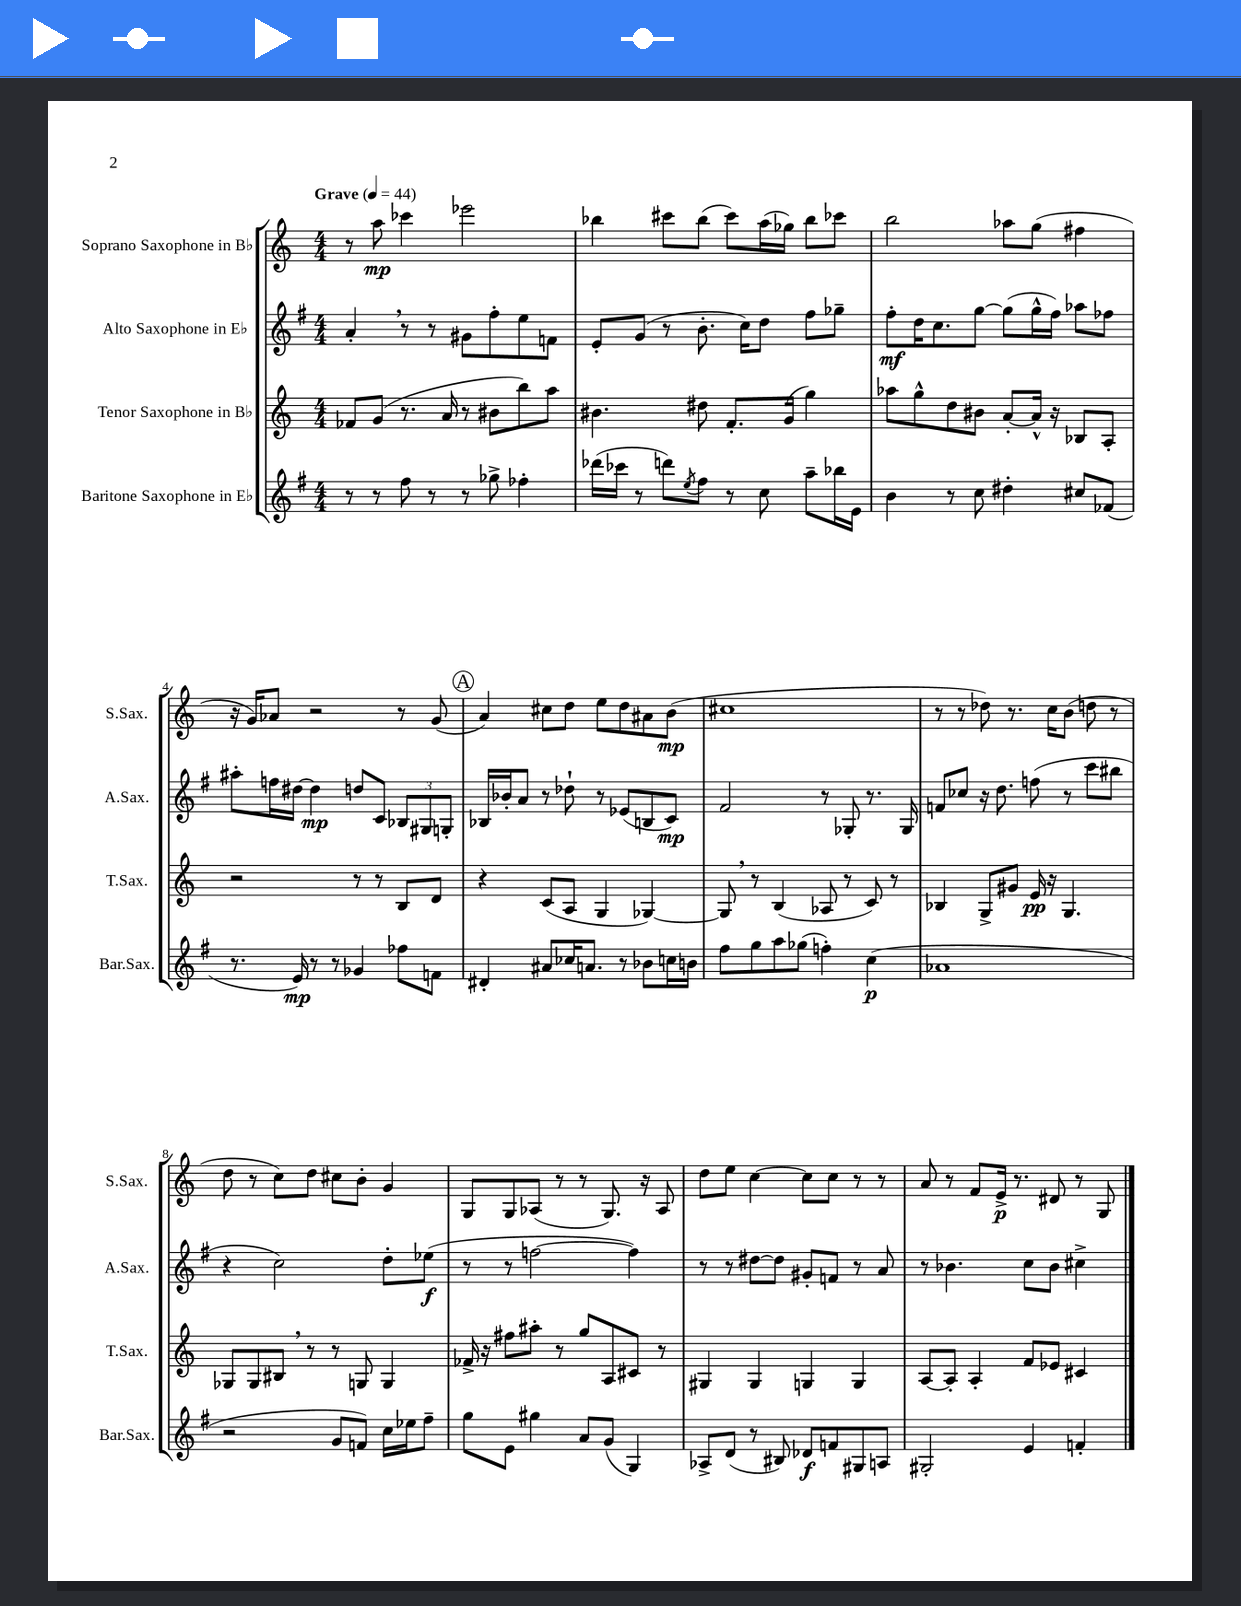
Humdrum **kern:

**kern	**dynam	**kern	**dynam	**kern	**dynam	**kern	**dynam
*part4	*part4	*part3	*part3	*part2	*part2	*part1	*part1
*staff4	*staff4	*staff3	*staff3	*staff2	*staff2	*staff1	*staff1
*I"Baritone Saxophone in E♭	*	*I"Tenor Saxophone in B♭	*	*I"Alto Saxophone in E♭	*	*I"Soprano Saxophone in B♭	*
*I'Bar.Sax.	*	*I'T.Sax.	*	*I'A.Sax.	*	*I'S.Sax.	*
*clefG2	*	*clefG2	*	*clefG2	*	*clefG2	*
*k[f#]	*	*k[]	*	*k[f#]	*	*k[]	*
*M4/4	*	*M4/4	*	*M4/4	*	*M4/4	*
*MM44	*	*MM44	*	*MM44	*	*MM44	*
=1	=1	=1	=1	=1	=1	=1	=1
!	!	!	!	!	!	!LO:TX:a:B:t=Grave	!
8r	.	8f-X/L	.	4a',/	.	8r	.
8r	.	(8g/J	.	.	.	8aa\	mp
8ff#\	.	8.r	.	8r	.	4ccc-X\	.
8r	.	.	.	8r	.	.	.
.	.	16a/	.	.	.	.	.
8r	.	8r	.	8g#X\L	.	2eee-X\	.
8gg-X^\	.	8b#X\L	.	8ff#'\	.	.	.
4ff-X'\	.	8bb\)	.	8ee\	.	.	.
.	.	8aa\J	.	8fn\J	.	.	.
=2	=2	=2	=2	=2	=2	=2	=2
(16ddd-X\LL	.	4.b#X\	.	8e'/L	.	4bb-X\	.
16ccc-X\JJ	.	.	.	.	.	.	.
8r	.	.	.	(8g/J	.	.	.
8dddn\L)	.	.	.	8r	.	8ccc#X\L	.
8qee/	.	.	.	.	.	.	.
8ff#\J	.	8dd#X\	.	8.b'\	.	(8bb-\J	.
8r	.	8.f'/L	.	.	.	8ccc#\L)	.
.	.	.	.	16cc\KL)	.	.	.
8cc\	.	.	.	8dd\J	.	(16aa\L	.
.	.	(16g/Jk	.	.	.	16gg-X\JJ)	.
8aa~\L	.	4gg\)	.	8ff#\L	.	8bb-\L	.
16bb-X\L	.	.	.	8gg-X~\J	.	8ccc-X\J	.
16e\JJ	.	.	.	.	.	.	.
=3	=3	=3	=3	=3	=3	=3	=3
4b\	.	8aa-X\L	.	8ff#'\L	mf	2bb\	.
.	.	8gg^^\	.	16dd\K	.	.	.
.	.	.	.	8.cc\	.	.	.
8r	.	8dd\	.	.	.	.	.
8cc\	.	8b#X\J	.	[8gg\J	.	.	.
4dd#X'\	.	[8a'/L	.	(8gg\L]	.	8aa-X\L	.
.	.	16a^^/Jk]	.	16gg^^\L	.	(8gg\J	.
.	.	16r	.	16ff#\JJ)	.	.	.
8cc#X/L	.	8B-X/L	.	8aa-X\L	.	4ff#X\	.
(8f-X/J	.	8A'/J	.	8ff-X\J	.	.	.
!!LO:LB:g=z
=4	=4	=4	=4	=4	=4	=4	=4
8.r	.	2r	.	8aa#X'\L	.	16r	.
.	.	.	.	.	.	16g/KL)	.
.	.	.	.	16ffn\L	.	8a-X/J	.
16e/)	mp	.	.	[16dd#X\JJ	.	.	.
8r	.	.	.	4dd#\]	mp	2r	.
8r	.	.	.	.	.	.	.
4g-X/	.	8r	.	8ddn/L	.	.	.
.	.	8r	.	8c/J	.	.	.
8ff-X\L	.	8B/L	.	12B-X/L	.	8r	.
.	.	.	.	12G#X/	.	.	.
8fn\J	.	8d/J	.	.	.	(8g/	.
.	.	.	.	12Gn'/J	.	.	.
!!LO:REH:place=s1:t=A
=5	=5	=5	=5	=5	=5	=5	=5
4d#X'/	.	4r	.	16B-X/LL	.	4a/)	.
.	.	.	.	16b-X'/J	.	.	.
.	.	.	.	8a/J	.	.	.
8a#X/L	.	(8c/L	.	8r	.	8cc#X\L	.
16cc-X/K	.	8A/J	.	8dd-X`\	.	8dd\J	.
8.an/J	.	.	.	.	.	.	.
.	.	4G/	.	8r	.	8ee\L	.
8r	.	.	.	(8e-X/L	.	8dd\	.
8b-X\L	.	[4G-X/)	.	8Bn/	.	8a#X\	.
16ccn\L	.	.	.	8c/J)	mp	(8b\J	mp
16bn\JJ	.	.	.	.	.	.	.
=6	=6	=6	=6	=6	=6	=6	=6
8ff#\L	.	8G-,/]	.	2f#/	.	1cc#X	.
8gg\	.	8r	.	.	.	.	.
8aa\	.	(4B/	.	.	.	.	.
(8gg-X\J	.	.	.	.	.	.	.
4ffn'\)	.	8A-X/	.	8r	.	.	.
.	.	8r	.	8G-X'/	.	.	.
(4cc\	p	8c/)	.	8.r	.	.	.
.	.	8r	.	.	.	.	.
.	.	.	.	16G-/	.	.	.
=7	=7	=7	=7	=7	=7	=7	=7
1a-X	.	4B-X/	.	8fn/L	.	8r	.
.	.	.	.	8cc-X/J	.	8r	.
.	.	8G^/L	.	16r	.	8dd-X\)	.
.	.	.	.	8.dd\	.	.	.
.	.	8g#X/J	.	.	.	8.r	.
.	.	16e/	pp	(8ffn\	.	.	.
.	.	16r	.	.	.	16cc\KL	.
.	.	4.G/	.	8r	.	(8b\J	.
.	.	.	.	8ccc\L	.	8ddn\	.
.	.	.	.	8bb#X\J	.	8r	.
!!LO:LB:g=z
=8	=8	=8	=8	=8	=8	=8	=8
2r	.	8G-X/L	.	4r	.	8dd\	.
.	.	8G-/	.	.	.	8r	.
.	.	8B#X,/J	.	2cc\)	.	8cc\L)	.
.	.	8r	.	.	.	8dd\J	.
8g/L	.	8r	.	.	.	8cc#X\L	.
8fn/J)	.	8Gn/	.	.	.	8b'\J	.
16cc\LL	.	4G/	.	8dd'\L	.	4g/	.
16ee-X\J	.	.	.	.	.	.	.
8ff#~\J	.	.	.	(8ee-X\J	f	.	.
=9	=9	=9	=9	=9	=9	=9	=9
8gg\L	.	16f-X^/	.	8r	.	8G/L	.
.	.	16r	.	.	.	.	.
8e\J	.	8ff#X\L	.	8r	.	8G/	.
4gg#X\	.	8aa#X'\J	.	[2ffn\	.	(8A-X/J	.
.	.	8r	.	.	.	8r	.
8a/L	.	8gg/L	.	.	.	8r	.
(8g/J	.	8A/	.	.	.	8.G/)	.
4G/)	.	8c#X/J	.	4ff\])	.	.	.
.	.	.	.	.	.	16r	.
.	.	8r	.	.	.	8A-/	.
=10	=10	=10	=10	=10	=10	=10	=10
8A-X^/L	.	4G#X/	.	8r	.	8dd\L	.
(8d/J	.	.	.	8r	.	8ee\J	.
8r	.	4G#/	.	[8dd#X\L	.	[4cc\	.
8B#X/)	.	.	.	8dd#\J]	.	.	.
8d-X/L	f	4Gn/	.	8g#X'/L	.	8cc\L]	.
8fn/	.	.	.	8fn/J	.	8cc\J	.
8G#X/	.	4G/	.	8r	.	8r	.
8An/J	.	.	.	8a/	.	8r	.
=11	=11	=11	=11	=11	=11	=11	=11
2G#X'/	.	[8A/L	.	8r	.	8a/	.
.	.	8A'/J]	.	4.b-X\	.	8r	.
.	.	4A'/	.	.	.	8f/L	.
.	.	.	.	.	.	16e^/Jk	p
.	.	.	.	.	.	8.r	.
4e/	.	8f/L	.	8cc\L	.	.	.
.	.	8e-X/J	.	8b-\J	.	8d#X/	.
4fn'/	.	4c#X/	.	4cc#X^\	.	8r	.
.	.	.	.	.	.	8G/	.
==	==	==	==	==	==	==	==
*-	*-	*-	*-	*-	*-	*-	*-
